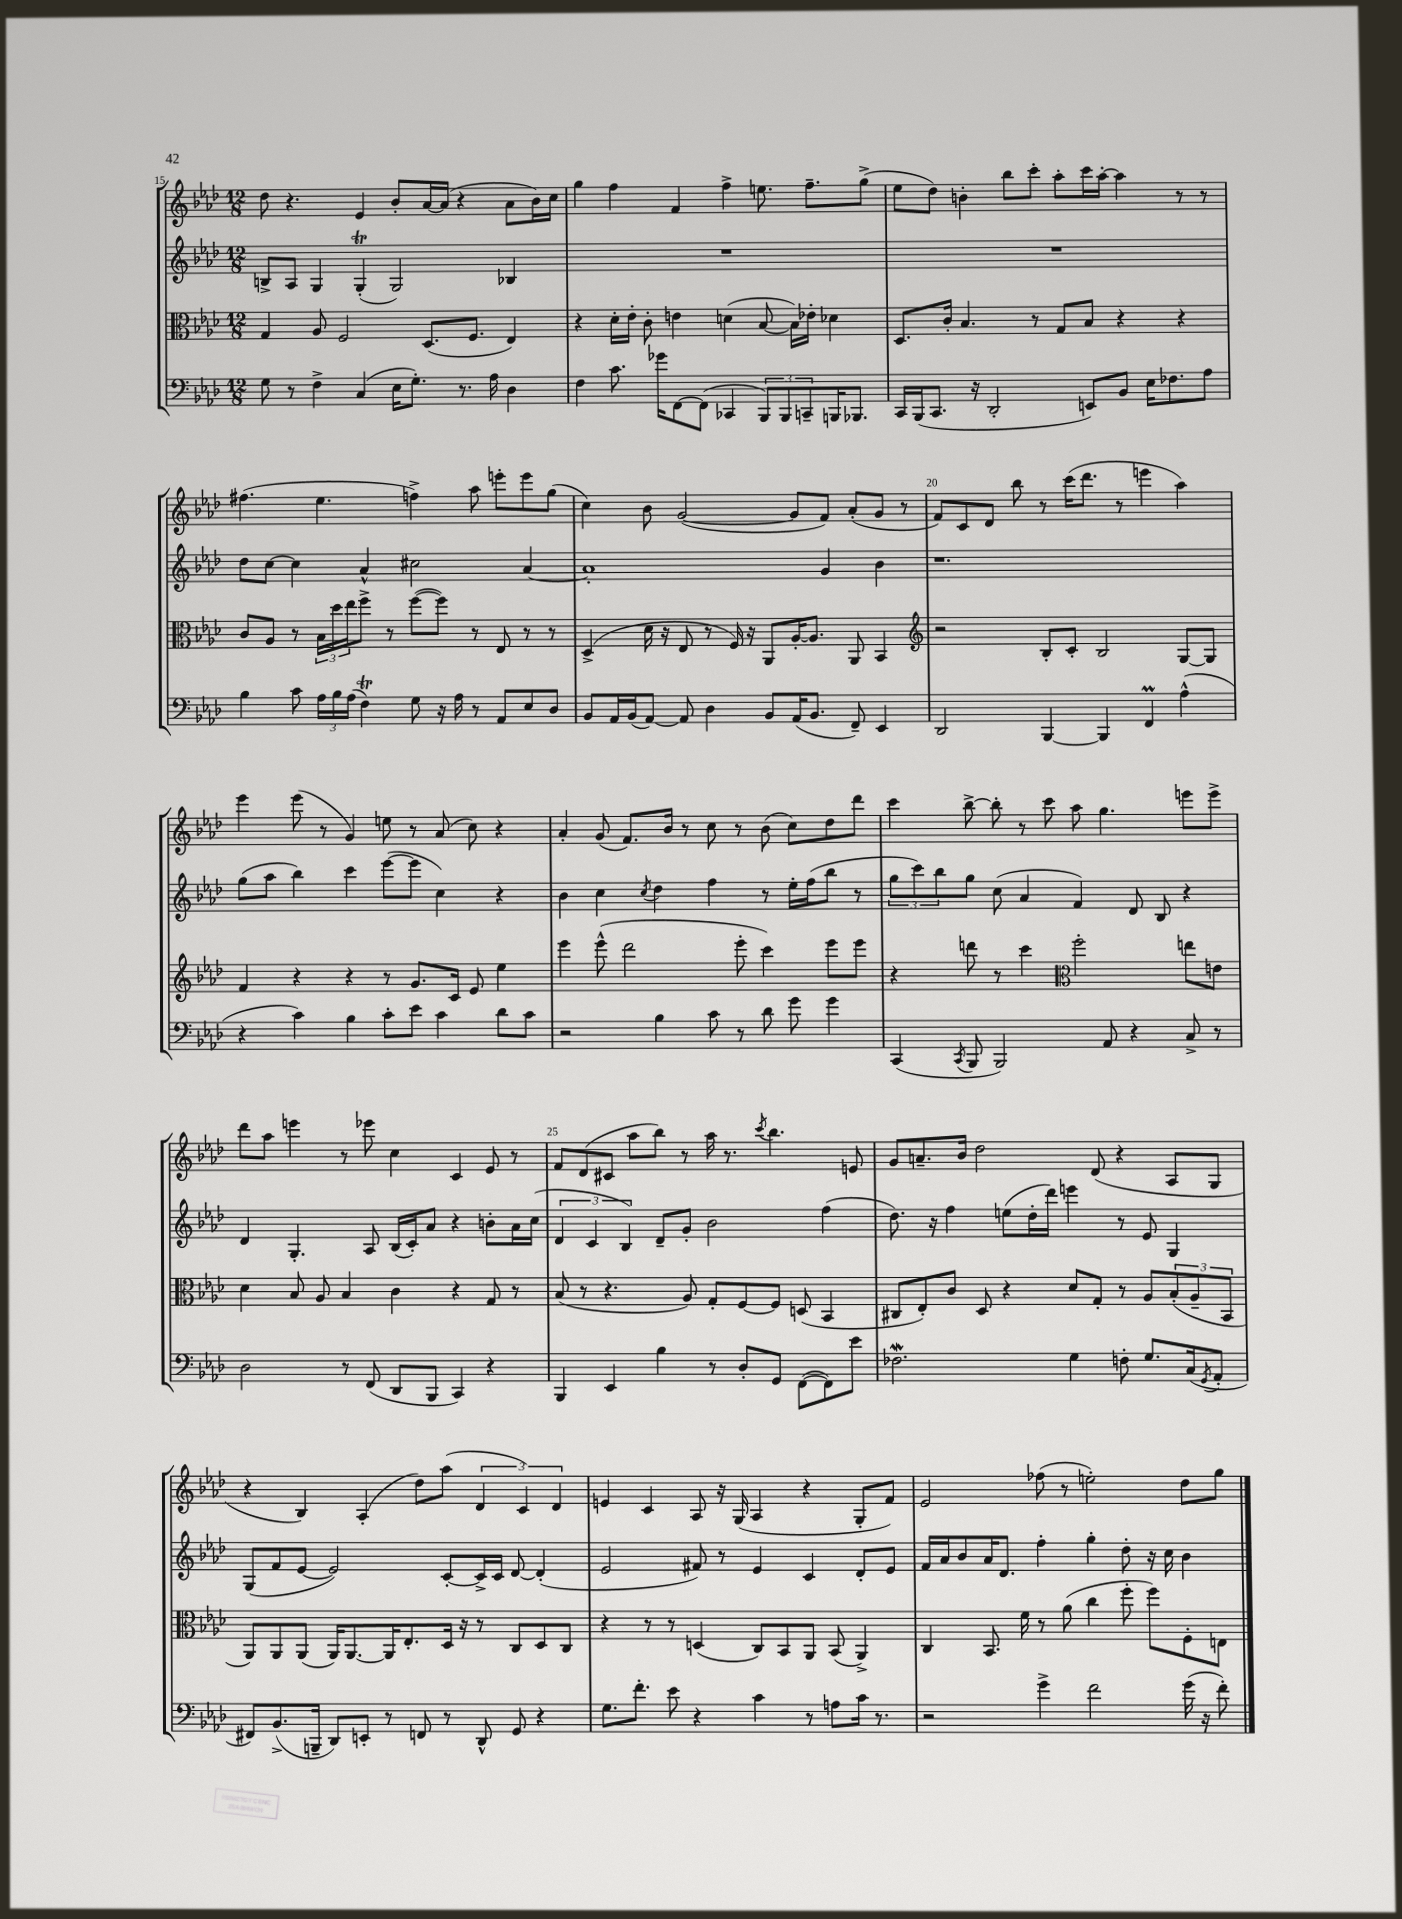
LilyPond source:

<<
\new StaffGroup <<
\new Staff = "s0" {
    \clef treble \key aes \major \numericTimeSignature \time 12/8
    des''8 r4. ees'4 bes'8-. aes'16~ aes'16( r4 aes'8 bes'16) c''16 |
    g''4 f''4 f'4 f''4-> e''8. f''8.-- g''8->( |
    ees''8 des''8) b'4-. bes''8 c'''8-. aes''8-. c'''16 aes''16~-. aes''4 r8 r8 |
    fis''4.( ees''4. f''4->) aes''8 e'''8-. e'''8 g''8( |
    c''4) bes'8 g'2~( g'8 f'8) aes'8-.( g'8 r8 |
    f'8) c'8 des'8 bes''8 r8 c'''16( des'''8. r8 e'''4 aes''4) |
    ees'''4 ees'''8( r8 g'4) e''8 r8 aes'8( c''8) r4 |
    aes'4-. g'8( f'8.) bes'16 r8 c''8 r8 bes'8( c''8) des''8 des'''8 |
    c'''4 bes''8~-> bes''8-. r8 c'''8 aes''8 g''4. e'''8 e'''8-> |
    des'''8 aes''8 e'''4 r8 ees'''8 c''4 c'4 ees'8 r8 |
    f'8 des'8( cis'8 aes''8 bes''8) r8 aes''16 r8. \acciaccatura { c'''8 } bes''4. e'8 |
    g'8 a'8.-- bes'16 des''2 des'8( r4 aes8 g8 |
    r4 bes4) aes4-.( des''8) aes''8( \tuplet 3/2 { des'4 c'4) des'4 } |
    e'4 c'4 aes8 r16 g16( aes4 r4 g8-. f'8) |
    ees'2 fes''8( r8 e''2-.) des''8 g''8 \bar "|." |
}
\new Staff = "s1" {
    \clef treble \key aes \major \numericTimeSignature \time 12/8
    b8-> aes8 g4 g4-.\trill( g2) bes4 |
    R1. |
    R1. |
    des''8 c''8~ c''4 aes'4-^ cis''2 aes'4~ |
    aes'1-. g'4 bes'4 |
    r1. |
    g''8( aes''8 bes''4) c'''4 ees'''8~( ees'''8 c''4) r4 |
    bes'4 c''4 \acciaccatura { c''8 } des''4 f''4 r8 ees''16-. f''16( bes''8 r8 |
    \tuplet 3/2 { g''8 c'''8) bes''8 } g''8 c''8( aes'4 f'4) des'8 bes8 r4 |
    des'4 g4.-. aes8 bes16( c'16-.) aes'8 r4 b'8-. aes'16 c''16( |
    \tuplet 3/2 { des'4 c'4 bes4) } des'8-- g'8-. bes'2 f''4( |
    des''8.) r16 f''4 e''8( des''16-. des'''16) e'''4 r8 ees'8 g4 |
    g8( f'8 ees'8~ ees'2) c'8~-. c'16-> c'16 des'8~ des'4-.( |
    ees'2 fis'8) r8 ees'4 c'4 des'8-. ees'8 |
    f'16 aes'16 bes'8 aes'16 des'8. f''4-. g''4-. des''8-. r16 c''16 bes'4 \bar "|." |
}
\new Staff = "s2" {
    \clef alto \key aes \major \numericTimeSignature \time 12/8
    g4 aes8 f2 des8.( f8. ees4) |
    r4 des'16-. ees'16-. c'8-. e'4 d'4( bes8~ bes16) ees'16-. des'4 |
    des8. c'16-. bes4. r8 g8 bes8 r4 r4 |
    c'8 aes8 r8 \tuplet 3/2 { bes16 des''16 ees''16 } f''8-> r8 f''8~( f''8) r8 ees8 r8 r8 |
    des4->( des'16 r16 ees8 r8 f16) r16 aes,8 aes16~-. aes8. aes,8 bes,4 |
    \clef treble r2 bes8-. c'8-. bes2 g8~ g8 |
    f'4 r4 r4 r8 g'8. c'16 ees'8 ees''4 |
    ees'''4 ees'''8-^( des'''2 ees'''8-. c'''4) ees'''8 ees'''8 |
    r4 d'''8 r8 c'''4 \clef alto f''2-. e''8 e'8 |
    des'4 bes8 aes8 bes4 c'4 r4 g8 r8 |
    bes8( r8 r4. aes8) g8-. f8~ f8 d8( bes,4 |
    cis8 ees8-.) c'8 des8 r4 des'8 g8-. r8 aes8 \tuplet 3/2 { bes8-.( aes8-- bes,8 } |
    aes,8) aes,8 aes,8( aes,16) aes,8.~ aes,16 ees8.-. des16 r16 r8 c8 des8 c8 |
    r4 r8 r8 d4( c8) bes,8 aes,8 bes,8( aes,4->) |
    c4 bes,8. f'16 r8 aes'8( c''4 f''8-. f''8) f8-. e8 \bar "|." |
}
\new Staff = "s3" {
    \clef bass \key aes \major \numericTimeSignature \time 12/8
    g8 r8 f4-> c4( ees16 g8.-.) r8. aes16 des4 |
    f4 c'8. ges'16 f,8~ f,8( ces,4 \tuplet 3/2 { bes,,8) bes,,8 c,8-- } b,,16 bes,,8. |
    c,16 bes,,16( c,8. r16 des,2-. e,8) bes,8 ees16 fes8. aes8 |
    bes4 c'8 \tuplet 3/2 { aes16 bes16 aes16( } f4\trill) g8 r16 aes16 r8 aes,8 ees8 des8 |
    bes,8 aes,16 bes,16( aes,8~) aes,8 des4 bes,8 aes,16( bes,8. f,8--) ees,4 |
    des,2 bes,,4~ bes,,4 f,4\prall aes4-^( |
    r4 c'4) bes4 c'8-. ees'8 c'4 des'8 c'8 |
    r2 bes4 c'8 r8 des'8 g'8 g'4 |
    c,4( \acciaccatura { c,8 } bes,,8 bes,,2) aes,8 r4 c8-> r8 |
    des2 r8 f,8( des,8 bes,,8 c,4) r4 |
    bes,,4 ees,4 bes4 r8 des8-. g,8 f,8~( f,8) ees'8 |
    fes2.\mordent g4 f8-. g8. c16( \acciaccatura { g,8 } aes,8-. |
    fis,8) bes,8.->( b,,16-- des,8) e,8-. r8 f,8 r8 des,8-^ g,8 r4 |
    g8. f'8.-. ees'8 r4 c'4 r8 a8 c'16 r8. |
    r2 g'4-> f'2 g'16( r16 f'8-.) \bar "|." |
}
>>
>>
\layout { \context { \Score currentBarNumber = #15 \override BarNumber.break-visibility = ##(#f #t #t) barNumberVisibility = #(every-nth-bar-number-visible 5) } }
